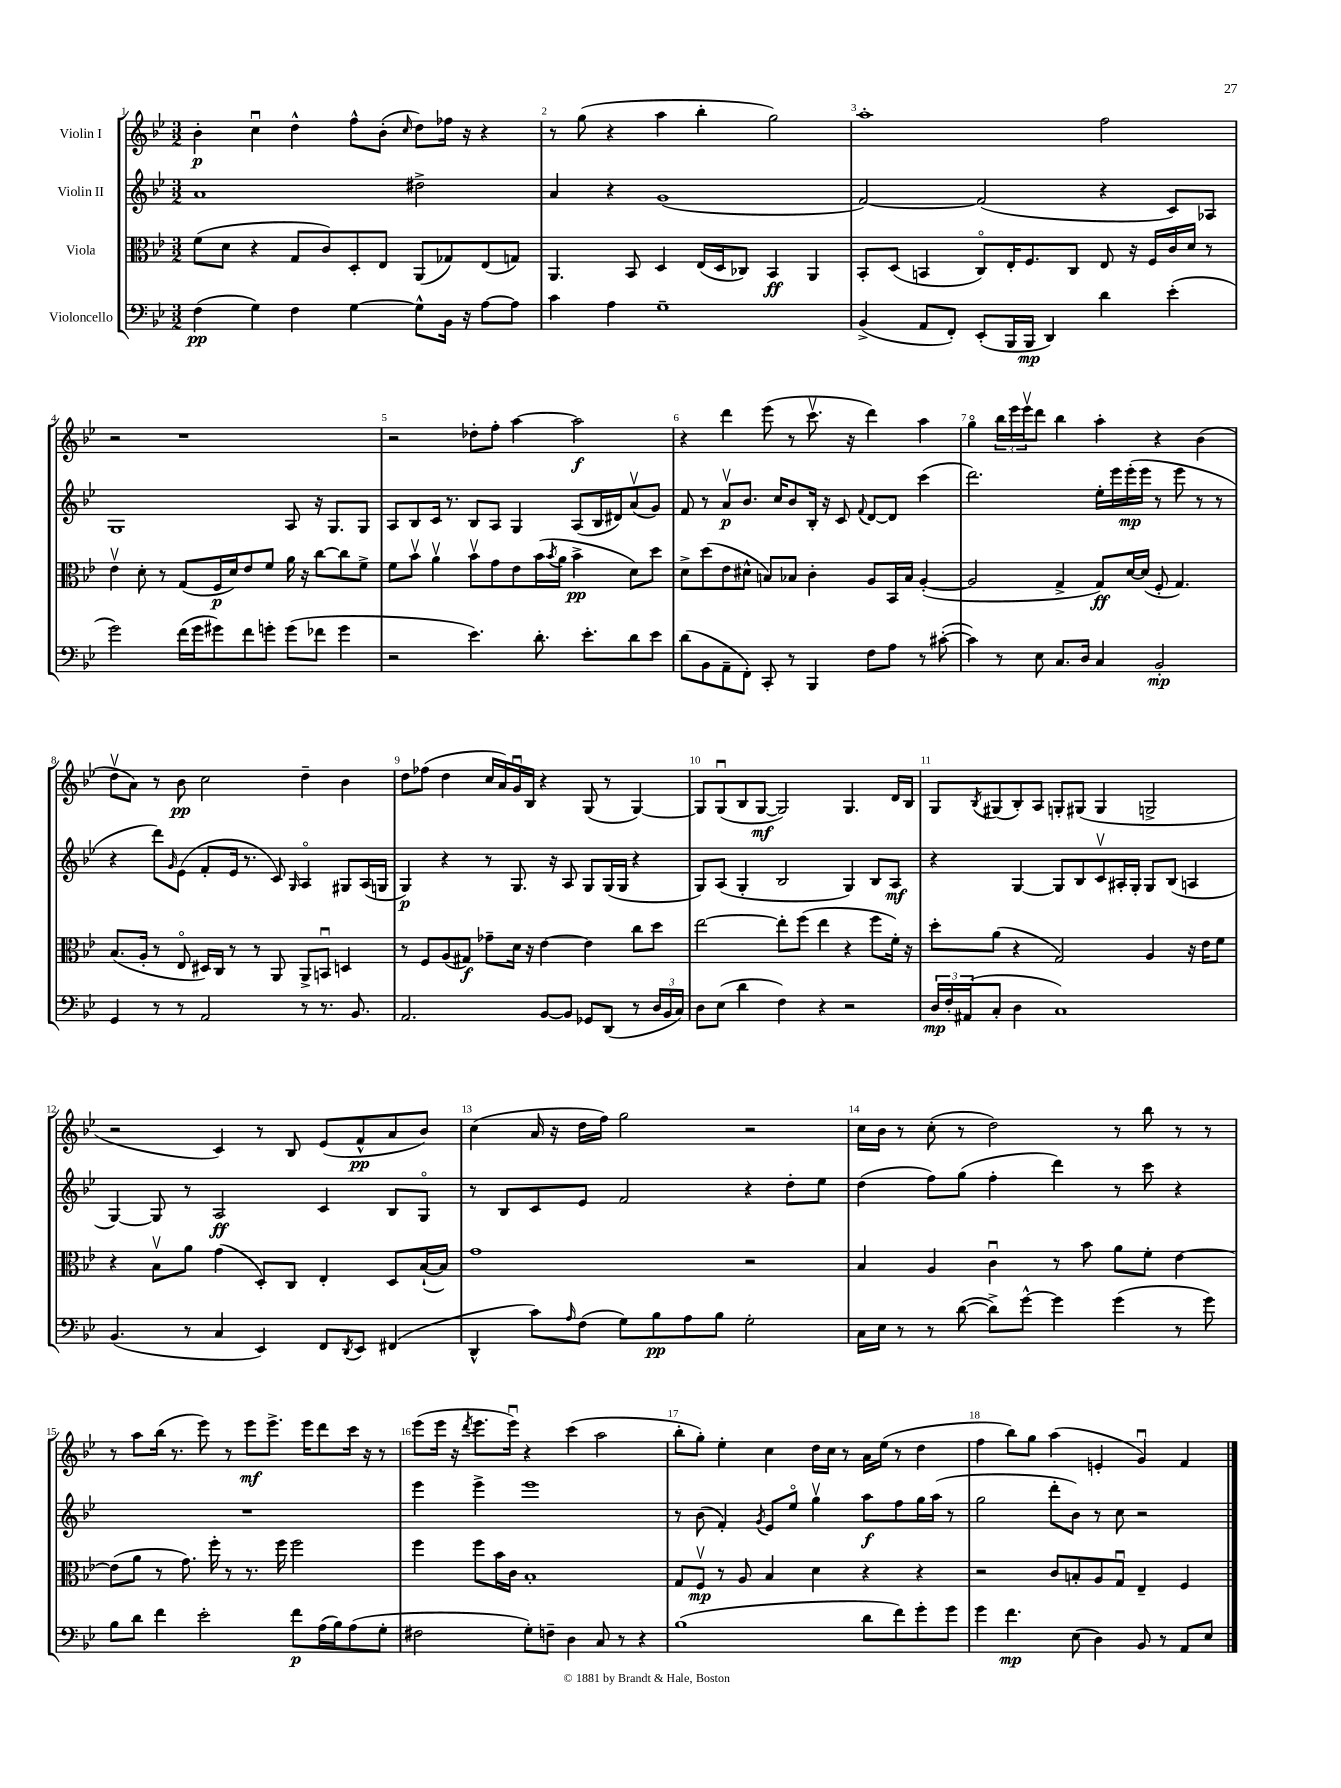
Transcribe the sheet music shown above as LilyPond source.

<<
\new StaffGroup <<
\new Staff = "s0" \with { instrumentName = "Violin I" } {
    \clef treble \key bes \major \numericTimeSignature \time 3/2
    bes'4-.\p c''4\downbow d''4-^ f''8-^ bes'8-.( \grace { c''16 } d''8) fes''16 r16 r4 |
    r8 g''8( r4 a''4 bes''4-. g''2) |
    a''1-. f''2 |
    r2 r1 |
    r2 des''8-. f''8-. a''4~ a''2\f |
    r4 d'''4 ees'''8( r8 c'''8.\upbow r16 d'''4) a''4 |
    g''4\flageolet \tuplet 3/2 { bes''16 ees'''16 ees'''16\upbow } d'''8 bes''4 a''4-. r4 bes'4( |
    d''8\upbow a'8) r8 bes'8\pp c''2 d''4-- bes'4 |
    d''8 fes''8( d''4 c''16 a'16) g'16\downbow bes16 r4 g8( r8 g4~) |
    g8 g8\downbow( bes8 g8~\mf g2) g4. d'16 bes16 |
    g8 \acciaccatura { bes8 } gis8( bes8-.) a8 g8-. gis8( gis4 g2-> |
    r2 c'4) r8 bes8 ees'8( f'8-^\pp a'8 bes'8) |
    c''4( a'16 r16 d''16 f''16) g''2 r2 |
    c''16 bes'16 r8 c''8-.( r8 d''2) r8 bes''8 r8 r8 |
    r8 a''8 bes''16( r8. ees'''8) r8 ees'''8\mf ees'''8.-> ees'''16 d'''8 c'''16 r16 r8 |
    ees'''8( ees'''16 r16 \acciaccatura { d'''8 } ees'''8. ees'''16\downbow) r4 c'''4( a''2 |
    bes''8-. g''8-.) ees''4-. c''4 d''16 c''16 r8 a'16 ees''16( r8 d''4 |
    f''4 bes''8) g''8 a''4( e'4-. g'4\downbow) f'4 \bar "|." |
}
\new Staff = "s1" \with { instrumentName = "Violin II" } {
    \clef treble \key bes \major \numericTimeSignature \time 3/2
    a'1 dis''2-> |
    a'4 r4 g'1( |
    f'2~) f'2( r4 c'8) aes8 |
    g1 a8 r16 g8. g8 |
    a8 bes8 c'16 r8. bes8 a8 g4 a8( bes16 dis'16) a'8\upbow( g'8) |
    f'8 r8 a'8\upbow\p bes'8. c''16 bes'8 bes16-. r16 c'8 \appoggiatura { f'8 } d'8~ d'8 c'''4( |
    d'''2.) ees''16-. ees'''16 ees'''16-.\mp( ees'''16 r8 ees'''8 r8 r8 |
    r4 d'''8) \grace { g'16 } ees'8( f'8-. ees'16 r8. c'8) \grace { g16 } a4\flageolet gis8 a16( g16 |
    g4\p) r4 r8 g8. r16 a8 g8 g16( g16 r4 |
    g8) a8( g4-. bes2 g4) bes8 a8\mf |
    r4 g4~ g8 bes8 c'8\upbow ais16-. g16-. g8 bes8( a4 |
    g4~) g8 r8 a2\ff c'4 bes8 g8\flageolet |
    r8 bes8 c'8 ees'8 f'2 r4 d''8-. ees''8 |
    d''4( f''8) g''8( f''4-. d'''4) r8 c'''8 r4 |
    R1. |
    ees'''4 ees'''4-> ees'''1 |
    r8 bes'8( f'4-.) \acciaccatura { g'8 } ees'8 ees''8\flageolet g''4\upbow a''8\f f''8 g''16 a''16( r8 |
    g''2 d'''8-. bes'8) r8 c''8 r2 \bar "|." |
}
\new Staff = "s2" \with { instrumentName = "Viola" } {
    \clef alto \key bes \major \numericTimeSignature \time 3/2
    f'8( d'8 r4 g8 c'8) d8-. ees8 a,8( ges8) ees8( g8) |
    a,4. bes,8 d4 ees16( d16 ces8) bes,4\ff a,4 |
    bes,8-. d8( b,4 c8\flageolet) ees16-. f8. c8 ees8 r16 f16 c'16 d'16 r8 |
    ees'4\upbow d'8-. r8 g8( f16\p d'16) ees'8 f'8 a'16 r16 c''8~ c''8 f'8-> |
    f'8 bes'8\upbow a'4\upbow bes'8\upbow g'8 ees'8 bes'16( \acciaccatura { bes'8 } a'16 bes'4->\pp d'8) d''8 |
    d'8-> d''8( ees'8 dis'8-^ b8) bes8 c'4-. a8 bes,16 bes16 a4~-.( |
    a2 g4-> g8\ff) d'16~ d'16( f8-. g4.) |
    bes8.( a16-. r8 ees8\flageolet dis16) c16 r8 r8 a,8 a,8-> b,8\downbow d4 |
    r8 f8 a8( gis8\f) ges'8-- d'16 r16 ees'4~ ees'4 c''8 d''8 |
    ees''2~ ees''8-. f''8( ees''4 r4 f''8 f'16-.) r16 |
    d''8-. a'8( r4 g2) a4 r16 ees'16 f'8 |
    r4 bes8\upbow a'8 g'4( d8-.) c8 ees4-. d8 bes16~-!( bes16) |
    g'1 r2 |
    bes4 a4 c'4\downbow r8 bes'8 a'8 f'8-. ees'4~ |
    ees'8( a'8 r8 g'8.) f''16-. r8 r8. f''16 f''2 |
    f''4 f''8 bes'16 c'16 bes1-. |
    g8 f8\upbow\mp r8 a8 bes4 d'4 r4 r4 |
    r2 c'8 b8-. a8 g8\downbow ees4-- f4 \bar "|." |
}
\new Staff = "s3" \with { instrumentName = "Violoncello" } {
    \clef bass \key bes \major \numericTimeSignature \time 3/2
    f4\pp( g4) f4 g4~ g8-^ bes,16 r16 a8~ a8 |
    c'4 a4 g1-- |
    bes,4->( a,8 f,8-.) ees,8-.( bes,,16 bes,,16\mp d,4) d'4 ees'4-.( |
    g'2) f'16( g'16 gis'8) f'8 g'8-. g'8( fes'8 g'4 |
    r2 ees'4.) d'8.-. ees'8.-. d'8 ees'8 |
    d'8( bes,8 a,8-- f,8-.) c,8-. r8 bes,,4 f8 a8 r8 cis'8~-.( |
    cis'4) r8 ees8 c8. d16 c4 bes,2-.\mp |
    g,4 r8 r8 a,2 r8 r8. bes,8. |
    a,2. bes,8~ bes,8 ges,8 d,8( r8 \tuplet 3/2 { d16 bes,16 c16) } |
    d8 ees8( d'4 f4) r4 r2 |
    \tuplet 3/2 { d16\mp f16-. ais,16( } c8-. d4 c1) |
    bes,4.( r8 c4 ees,4) f,8 \acciaccatura { d,8 } ees,8 fis,4( |
    d,4-^ c'8) \grace { a16 } f8( g8) bes8\pp a8 bes8 g2-. |
    c16 ees16 r8 r8 d'8~( d'8->) g'8~-^ g'4 g'4( r8 g'8) |
    bes8 d'8 f'4 ees'2-. f'8\p a16( bes16) a8( g8-. |
    fis2 g8-.) f8-- d4 c8 r8 r4 |
    bes1( d'8 f'8) g'8-. g'8 |
    g'4 f'4.\mp ees8( d4) bes,8 r8 a,8 ees8 \bar "|." |
}
>>
>>
\layout { \context { \Score \override BarNumber.break-visibility = ##(#f #t #t) barNumberVisibility = #all-bar-numbers-visible } }
